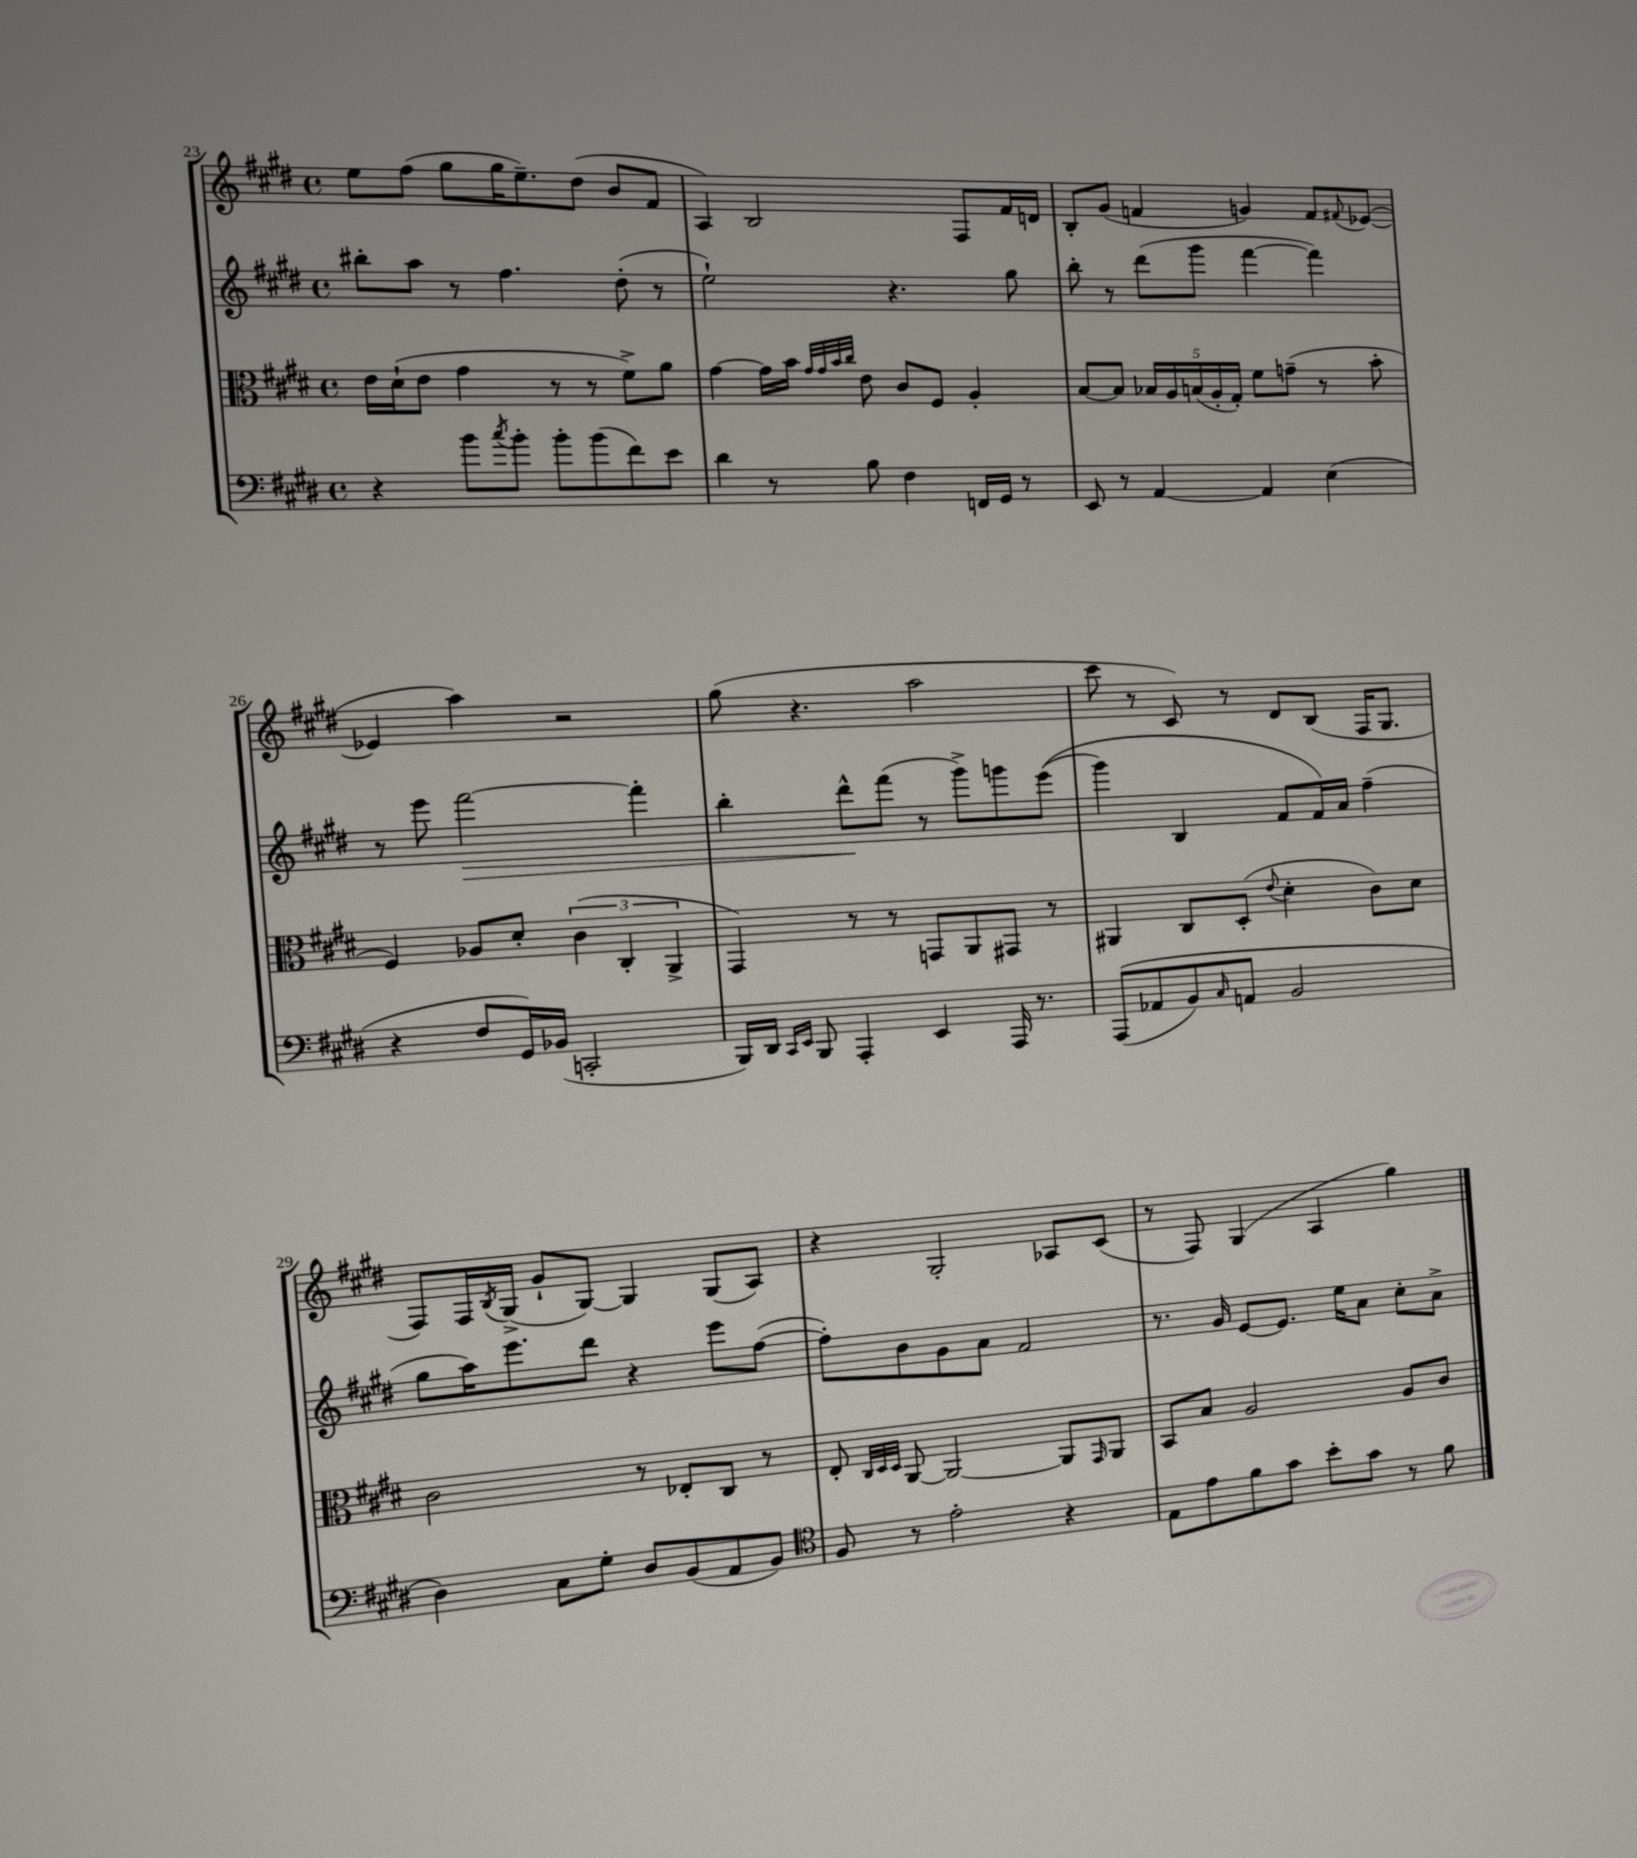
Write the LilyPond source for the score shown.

<<
\new StaffGroup <<
\new Staff = "s0" {
    \clef treble \key e \major \defaultTimeSignature \time 4/4
    e''8 fis''8( gis''8 gis''16 e''8.--) dis''8( b'8 fis'8 |
    a4) b2 fis8 fis'16 d'16 |
    b8-. gis'8( f'4 g'4) f'8 \appoggiatura { fis'8 } ees'8~( |
    ees'4 a''4) r2 |
    gis''8( r4. a''2 |
    cis'''8 r8 cis'8) r8 dis'8 b8( fis16 gis8. |
    fis8) fis16 \acciaccatura { b8 } gis16->( gis'8-! gis8~) gis4 gis8( a8) |
    r4 gis2-. aes8 cis'8( |
    r8 fis8) gis4( a4 gis''4) \bar "|." |
}
\new Staff = "s1" {
    \clef treble \key e \major \defaultTimeSignature \time 4/4
    bis''8-. a''8 r8 fis''4. dis''8-.( r8 |
    e''2-!) r4. gis''8 |
    b''8-. r8 dis'''8( gis'''8 fis'''4~ fis'''4) |
    r8 e'''8 fis'''2~\> fis'''4-. |
    b''4-. dis'''8-^\! fis'''8( r8 gis'''8->) g'''8 e'''8(\( |
    gis'''4) b4 fis'8 fis'16\) a'16 fis''4--( |
    gis''8 a''16) e'''8. dis'''8 r4 e'''8 fis''8~( |
    fis''8-.) b'8 gis'8 a'8 fis'2 |
    r8. gis'16 e'8~ e'8. e''16 a'8 cis''8-. a'8-> \bar "|." |
}
\new Staff = "s2" {
    \clef alto \key e \major \defaultTimeSignature \time 4/4
    e'16 dis'16-!( e'8 gis'4 r8 r8 fis'8->) a'8 |
    gis'4~ gis'16 b'16 \grace { gis'32 gis'32 b'32 cis''32 } e'8 cis'8 fis8 a4-. |
    b8~ b8 \tuplet 5/4 { bes16 a16 b16( a16-. gis16-.) } fis'8 g'8--( r8 b'8-. |
    fis4) aes8 dis'8-. \tuplet 3/2 { cis'4( cis4-. a,4-> } |
    gis,4) r8 r8 g,8 a,8 gis,8 r8 |
    ais,4 cis8 dis8-.( \appoggiatura { e'8 } dis'4-. cis'8) dis'8 |
    cis'2 r8 ees8-. cis8 r8 |
    e8-. \grace { cis32 dis32 dis32 } a,8~ a,2~ a,8 \grace { gis,16 } a,8 |
    b,8 b8 a2 a8 cis'8 \bar "|." |
}
\new Staff = "s3" {
    \clef bass \key e \major \defaultTimeSignature \time 4/4
    r4 b'8 \acciaccatura { cis''8 } b'8-. b'8-. b'8( fis'8) e'8 |
    dis'4 r8 b8 fis4 f,16 gis,16 r8 |
    e,8 r8 a,4~ a,4 e4( |
    r4 fis8 gis,16) bes,16( c,2-. |
    b,,16) dis,16 \grace { cis,16 e,16 } b,,8 a,,4-. e,4 a,,16 r8. |
    a,,8(\( aes,8 b,8) \grace { cis16 } a,8 b,2 |
    dis4\) cis8 gis8-. dis8 b,8( a,8 b,8) |
    \clef tenor fis8 r8 e'2-. r4 |
    e8 e'8 fis'8 gis'8 b'8-. gis'8 r8 fis'8 \bar "|." |
}
>>
>>
\layout { \context { \Score currentBarNumber = #23 } }
